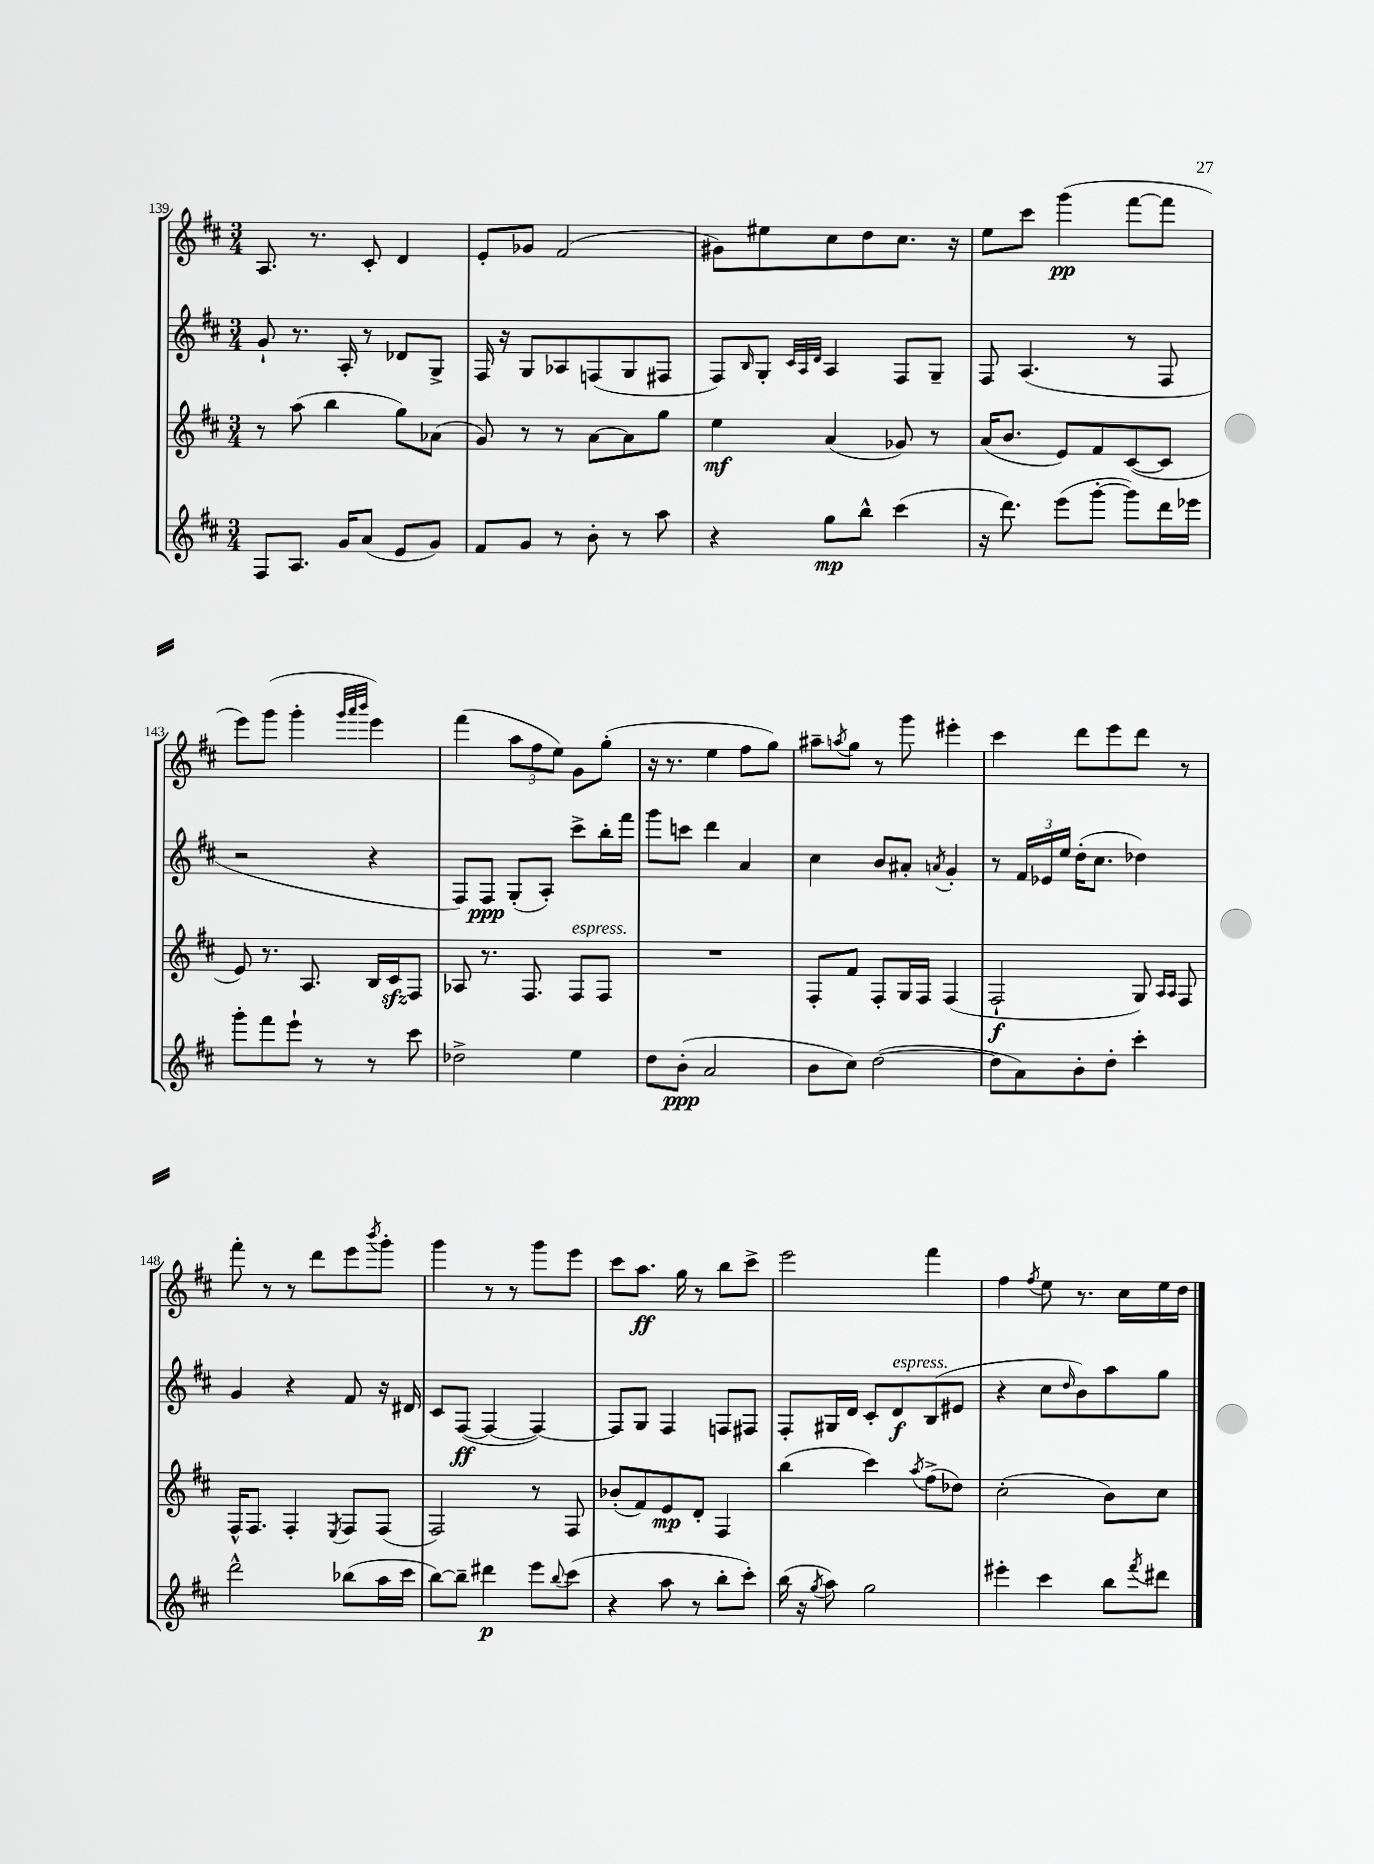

**kern	**kern	**kern	**kern
*staff4	*staff3	*staff2	*staff1
*clefG2	*clefG2	*clefG2	*clefG2
*k[f#c#]	*k[f#c#]	*k[f#c#]	*k[f#c#]
*M3/4	*M3/4	*M3/4	*M3/4
8F#	8r	8g`	8.A
8.A	(8aa	8.r	.
.	.	.	8.r
.	4bb	.	.
16g	.	16A'	.
(8a	.	8r	8c#'
8e	8gg)	8d-	4d
8g)	(8a-	8G^	.
=	=	=	=
8f#	8g)	16F#	8e'
.	.	16r	.
8g	8r	8G	8g-
8r	8r	8A-	(2f#
8b'	[8a	(8F	.
8r	8a]	8G	.
8aa	8gg	8F#	.
=	=	=	=
4r	4ee	8F#)	8g#)
.	.	16qqB	.
.	.	8G'	8ee#
.	.	32qqc#	.
.	.	32qqA	.
.	.	32qqd	.
8gg	(4a	4A	8cc#
8bb^^	.	.	8dd
(4ccc#	8g-)	8F#	8.cc#
.	8r	8G~	.
.	.	.	16r
=	=	=	=
16r	(16a	8F#	8ee
8.ddd)	8.b	.	.
.	.	(4.A	8ccc#
(8eee	8e)	.	(4ggg
[8ggg'	8f#	.	.
8ggg])	([8c#	8r	[8fff#
16ddd	8c#]	8F#	8fff#]
16eee-	.	.	.
=	=	=	=
8ggg'	8e)	2r	8eee)
8fff#	8.r	.	(8ggg
8eee`	.	.	4ggg'
.	8.A	.	.
8r	.	.	.
.	.	.	32qqggg
.	.	.	32qqaaa
.	.	.	32qqbbb
8r	16B	4r	4eee)
.	16c#	.	.
8ccc#	8F#	.	.
=	=	=	=
2dd-^	8A-	8F#)	(4fff#
.	8.r	8F#	.
.	.	(8G'	12aa
.	8.F#	.	.
.	.	.	12ff#
.	.	8A')	.
.	.	.	12ee)
4ee	8F#	8ccc#^	8g
.	8F#	16bb'	(8gg'
.	.	16fff#	.
=	=	=	=
8dd	2.r	8ggg	16r
.	.	.	8.r
(8b'	.	8ccc	.
2a	.	4ddd	4ee
.	.	4a	8ff#
.	.	.	8gg)
=	=	=	=
8b	8F#'	4cc#	8aa#~
.	.	.	8qaa
8cc#)	8f#	.	8gg
([2dd	8F#'	8b	8r
.	16G	8a#'	8ggg
.	16F#	.	.
.	.	8qa	.
.	(4F#	4g'	4eee#'
=	=	=	=
8dd]	2F#`	8r	4ccc#
8a)	.	24f#	.
.	.	24e-	.
.	.	24ee	.
8b'	.	(16dd'	8ddd
.	.	8.cc#	.
8dd'	.	.	8eee
4ccc#'	8G)	4dd-)	8ddd
.	16qqA	.	.
.	16qqA	.	.
.	8F#	.	8r
=	=	=	=
2ddd^^	16F#^^	4g	8fff#'
.	8.F#	.	.
.	.	.	8r
.	4F#'	4r	8r
.	.	.	8ddd
.	8qE	.	.
(8bb-	8F#	8f#	8eee
.	.	.	8qbbb
16aa	(8F#	16r	8ggg'
16ccc#	.	16d#	.
=	=	=	=
[8bb)	2F#)	8c#	4ggg
8bb~]	.	([8F#	.
4ddd#	.	4F#_	8r
.	.	.	8r
8eee	8r	4F#_)	8ggg
8qqbb	.	.	.
(8ccc#	8F#	.	8eee
=	=	=	=
4r	(8b-'	8F#]	8ccc#
.	8f#)	8G	8.aa
8aa	8e	4F#	.
.	.	.	16gg
8r	8d'	.	8r
8bb'	4F#	8F	8bb
8ccc#')	.	8F#	8ccc#^
=	=	=	=
(16bb	(4bb	8F#'	2eee
16r	.	.	.
8qgg	.	.	.
8aa)	.	16G#	.
.	.	16d	.
2gg	4ccc#)	8c#'	.
.	.	8d	.
.	8qaa	.	.
.	(8ff#^	(8B	4fff#
.	8dd-)	8e#	.
=	=	=	=
4eee#'	(2cc#'	4r	4ff#
.	.	.	8qff#
4ccc#	.	8cc#	8ee
.	.	16qqdd	.
.	.	8b)	8.r
8bb	8b)	8aa	.
.	.	.	16cc#
8qfff#	.	.	.
8ddd#	8cc#	8gg	16ee
.	.	.	16dd
==	==	==	==
*-	*-	*-	*-
